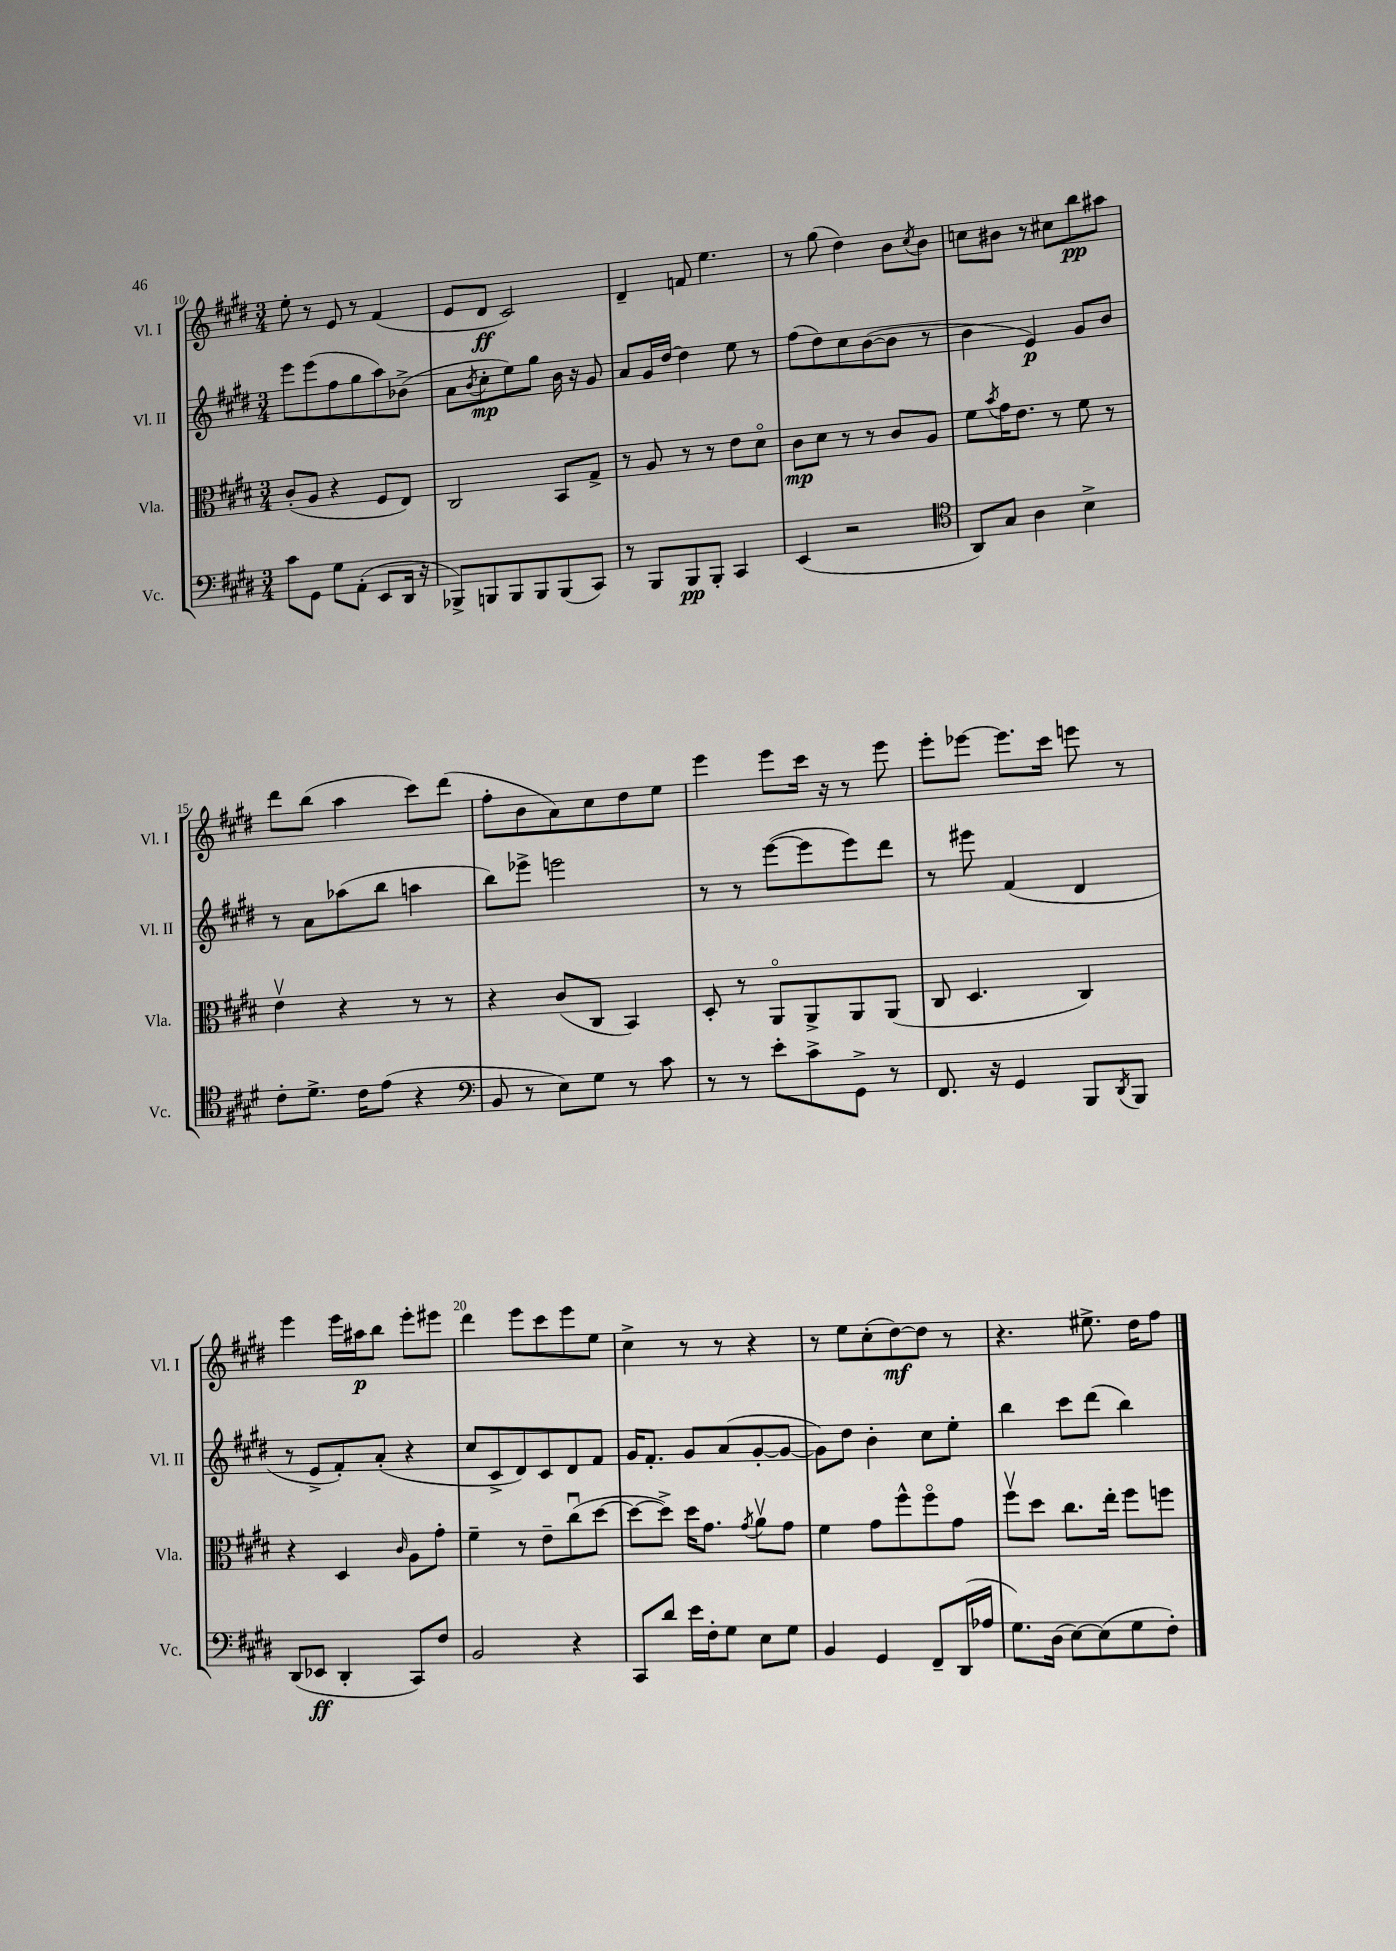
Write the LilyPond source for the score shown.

<<
\new StaffGroup <<
\new Staff = "s0" \with { instrumentName = "Vl. I" shortInstrumentName = "Vl. I" } {
    \clef treble \key e \major \numericTimeSignature \time 3/4
    e''8-. r8 e'8 r8 fis'4( |
    e'8 dis'8\ff cis'2) |
    dis'4-- f'8 e''4. |
    r8 gis''8( dis''4) b'8 \acciaccatura { cis''8 } b'8 |
    c''8 bis'8 r8 cis''8 b''8\pp ais''8 |
    dis'''8 b''8( a''4 cis'''8) dis'''8( |
    fis''8-. b'8 a'8) cis''8 dis''8 e''8 |
    e'''4 e'''8 cis'''16 r16 r8 e'''8 |
    e'''8-. ees'''8~ ees'''8. cis'''16 e'''8 r8 |
    e'''4 e'''16 ais''16\p b''8 e'''8-. eis'''8 |
    dis'''4 e'''8 cis'''8 e'''8 e''8 |
    cis''4-> r8 r8 r4 |
    r8 e''8 cis''8-.( dis''8~\mf) dis''8 r8 |
    r4. eis''8.-> dis''16 fis''8 \bar "|." |
}
\new Staff = "s1" \with { instrumentName = "Vl. II" shortInstrumentName = "Vl. II" } {
    \clef treble \key e \major \numericTimeSignature \time 3/4
    e'''8 e'''8( fis''8 gis''8 a''8) bes'8->( |
    a'8 \acciaccatura { b'8 } cis''8-.\mp e''8) gis''8 b'16 r16 gis'8 |
    a'8 gis'16 dis''16~ dis''4 e''8 r8 |
    fis''8( dis''8) cis''8 b'8~( b'8 r8 |
    b'4 e'4\p) gis'8 b'8 |
    r8 a'8 aes''8( b''8 a''4 |
    b''8) ees'''8-> e'''2 |
    r8 r8 e'''8~( e'''8 e'''8) dis'''8 |
    r8 eis'''8 fis'4( dis'4 |
    r8 e'8-> fis'8-.) a'8-.( r4 |
    cis''8 cis'8-> dis'8) cis'8 dis'8 fis'8 |
    gis'16 fis'8.-. gis'8 a'8( gis'8~-. gis'8~ |
    gis'8) dis''8 b'4-. cis''8 e''8-. |
    b''4 cis'''8 dis'''8( b''4) \bar "|." |
}
\new Staff = "s2" \with { instrumentName = "Vla." shortInstrumentName = "Vla." } {
    \clef alto \key e \major \numericTimeSignature \time 3/4
    cis'8-.( a8 r4 fis8 e8) |
    cis2 b,8 gis8-> |
    r8 a8 r8 r8 e'8 dis'8\flageolet |
    cis'8\mp dis'8 r8 r8 cis'8 a8 |
    fis'8 \acciaccatura { b'8 } gis'16 e'8. r8 fis'8 r8 |
    e'4\upbow r4 r8 r8 |
    r4 cis'8( cis8 b,4) |
    dis8-. r8 a,8\flageolet a,8-> a,8 a,8( |
    cis8 dis4. cis4) |
    r4 dis4 \grace { cis'16 } a8 gis'8-. |
    fis'4-- r8 e'8-- cis''8\downbow( dis''8~ |
    dis''8~ dis''8->) dis''16 gis'8. \acciaccatura { gis'8 } a'8\upbow gis'8 |
    fis'4 gis'8 fis''8-^ fis''8\flageolet gis'8 |
    fis''8\upbow dis''8 cis''8. e''16-. fis''8 f''8 \bar "|." |
}
\new Staff = "s3" \with { instrumentName = "Vc." shortInstrumentName = "Vc." } {
    \clef bass \key e \major \numericTimeSignature \time 3/4
    cis'8 gis,8 gis8 a,8-.( e,8 dis,16 r16 |
    bes,,8->) b,,8 b,,8 b,,8 b,,8( cis,8) |
    r8 b,,8 b,,8\pp b,,8-. cis,4 |
    e,4( r2 |
    \clef tenor a,8) gis8 a4 b4-> |
    cis'8-. dis'8.-> cis'16 e'8( r4 |
    \clef bass b,8 r8 e8) gis8 r8 cis'8 |
    r8 r8 e'8-. cis'8-> gis,8-> r8 |
    fis,8. r16 gis,4 b,,8 \acciaccatura { dis,8 } b,,8 |
    dis,8( ees,8\ff dis,4-. cis,8) fis8 |
    b,2 r4 |
    cis,8 dis'8 e'16 fis16-. gis8 e8 gis8 |
    b,4 gis,4 fis,8-- dis,16( aes16 |
    gis8.) dis16( e8~) e8( gis8 fis8-.) \bar "|." |
}
>>
>>
\layout { \context { \Score currentBarNumber = #10 \override BarNumber.break-visibility = ##(#f #t #t) barNumberVisibility = #(every-nth-bar-number-visible 5) } }
